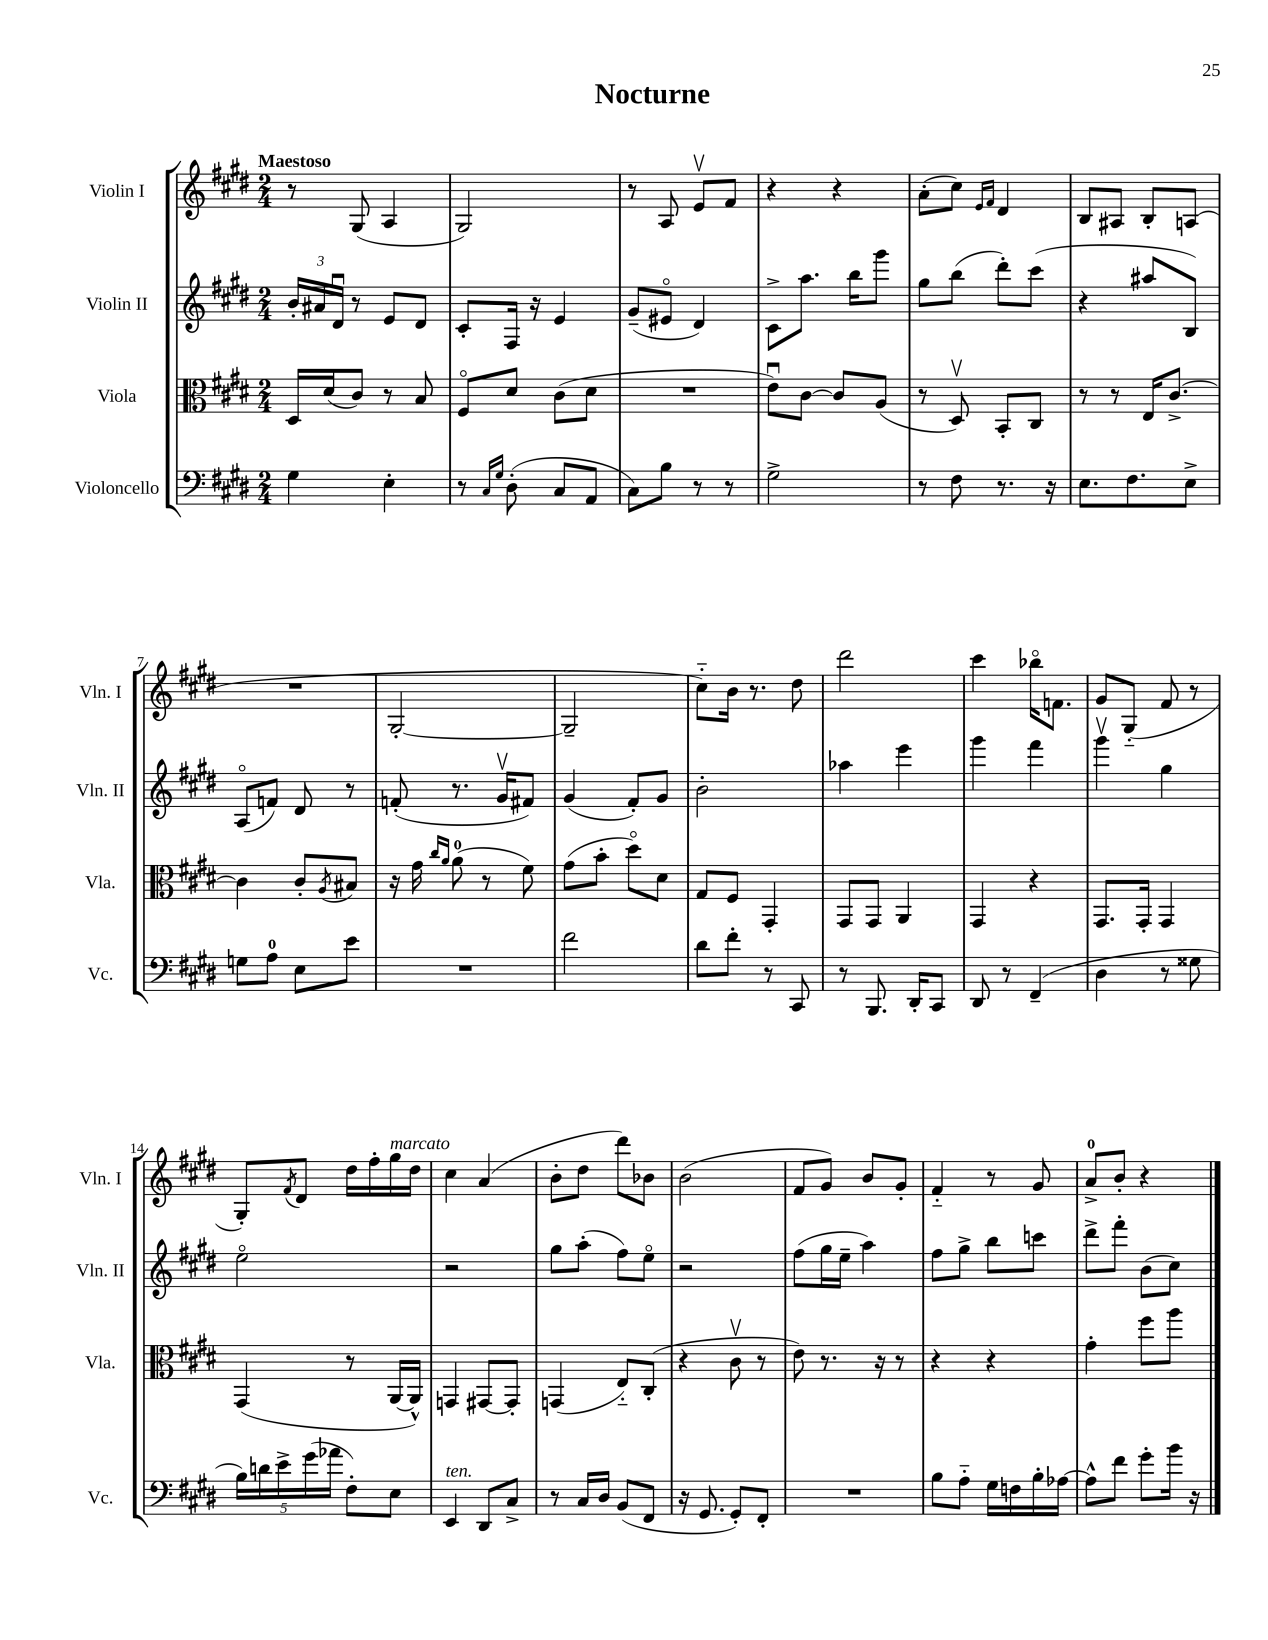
\header { title = "Nocturne" }
<<
\new StaffGroup <<
\new Staff = "s0" \with { instrumentName = "Violin I" shortInstrumentName = "Vln. I" } {
    \clef treble \key e \major \numericTimeSignature \time 2/4 \tempo "Maestoso"
    r8 gis8( a4 |
    gis2) |
    r8 a8 e'8\upbow fis'8 |
    r4 r4 |
    a'8-.( cis''8) \grace { e'16 fis'16 } dis'4 |
    b8 ais8 b8-. a8( |
    R2 |
    gis2~-. |
    gis2-- |
    cis''8-_) b'16 r8. dis''8 |
    dis'''2 |
    cis'''4 bes''16\flageolet f'8. |
    gis'8 gis8-_( fis'8 r8 |
    gis8-.) \acciaccatura { fis'8 } dis'8 dis''16 fis''16-. gis''16^\markup { \italic "marcato" } dis''16 |
    cis''4 a'4( |
    b'8-. dis''8 dis'''8) bes'8 |
    b'2( |
    fis'8 gis'8) b'8 gis'8-. |
    fis'4-_ r8 gis'8 |
    a'8-0-> b'8-. r4 \bar "|." |
}
\new Staff = "s1" \with { instrumentName = "Violin II" shortInstrumentName = "Vln. II" } {
    \clef treble \key e \major \numericTimeSignature \time 2/4
    \tuplet 3/2 { b'16-. ais'16 dis'16\downbow } r8 e'8 dis'8 |
    cis'8-. fis16 r16 e'4 |
    gis'8--( eis'8\flageolet dis'4) |
    cis'8-> a''8. b''16 gis'''8 |
    gis''8 b''8( dis'''8-.) cis'''8( |
    r4 ais''8 b8) |
    a8\flageolet( f'8) dis'8 r8 |
    f'8-.( r8. gis'16\upbow fis'8) |
    gis'4( fis'8-.) gis'8 |
    b'2-. |
    aes''4 e'''4 |
    gis'''4 fis'''4 |
    gis'''4\upbow gis''4 |
    e''2\flageolet |
    r2 |
    gis''8 a''8-.( fis''8) e''8\flageolet |
    r2 |
    fis''8( gis''16 e''16-- a''4) |
    fis''8 gis''8-> b''8 c'''8 |
    dis'''8-> fis'''8-. b'8( cis''8) \bar "|." |
}
\new Staff = "s2" \with { instrumentName = "Viola" shortInstrumentName = "Vla." } {
    \clef alto \key e \major \numericTimeSignature \time 2/4
    dis16 dis'16( cis'8) r8 b8 |
    fis8\flageolet dis'8 cis'8( dis'8 |
    R2 |
    e'8\downbow) cis'8~ cis'8 a8( |
    r8 dis8\upbow) b,8-. cis8 |
    r8 r8 e16 cis'8.~-> |
    cis'4 cis'8-. \acciaccatura { a8 } bis8 |
    r16 gis'16 \grace { cis''16 a'16 } a'8-0( r8 fis'8) |
    gis'8( b'8-. dis''8\flageolet) dis'8 |
    gis8 fis8 gis,4-. |
    gis,8 gis,8 a,4 |
    gis,4 r4 |
    gis,8. gis,16-. gis,4 |
    gis,4( r8 a,16~ a,16-^) |
    g,4 gis,8~ gis,8-. |
    g,4( e8-_) cis8-.( |
    r4 cis'8\upbow r8 |
    e'8) r8. r16 r8 |
    r4 r4 |
    gis'4-. fis''8 a''8 \bar "|." |
}
\new Staff = "s3" \with { instrumentName = "Violoncello" shortInstrumentName = "Vc." } {
    \clef bass \key e \major \numericTimeSignature \time 2/4
    gis4 e4-. |
    r8 \grace { cis16 gis16 } dis8-.( cis8 a,8 |
    cis8) b8 r8 r8 |
    gis2-> |
    r8 fis8 r8. r16 |
    e8. fis8. e8-> |
    g8 a8-0 e8 e'8 |
    R2 |
    fis'2 |
    dis'8 fis'8-. r8 cis,8 |
    r8 b,,8. dis,16-. cis,8 |
    dis,8 r8 fis,4--( |
    dis4 r8 gisis8 |
    \tuplet 5/4 { b16) d'16 e'16-> gis'16( aes'16 } fis8-.) e8 |
    e,4^\markup { \italic "ten." } dis,8 cis8-> |
    r8 cis16 dis16 b,8( fis,8 |
    r16 gis,8. gis,8-.) fis,8-. |
    R2 |
    b8 a8-_ gis16 f16 b16-. aes16~ |
    aes8-^ fis'8 gis'8-. b'16 r16 \bar "|." |
}
>>
>>
